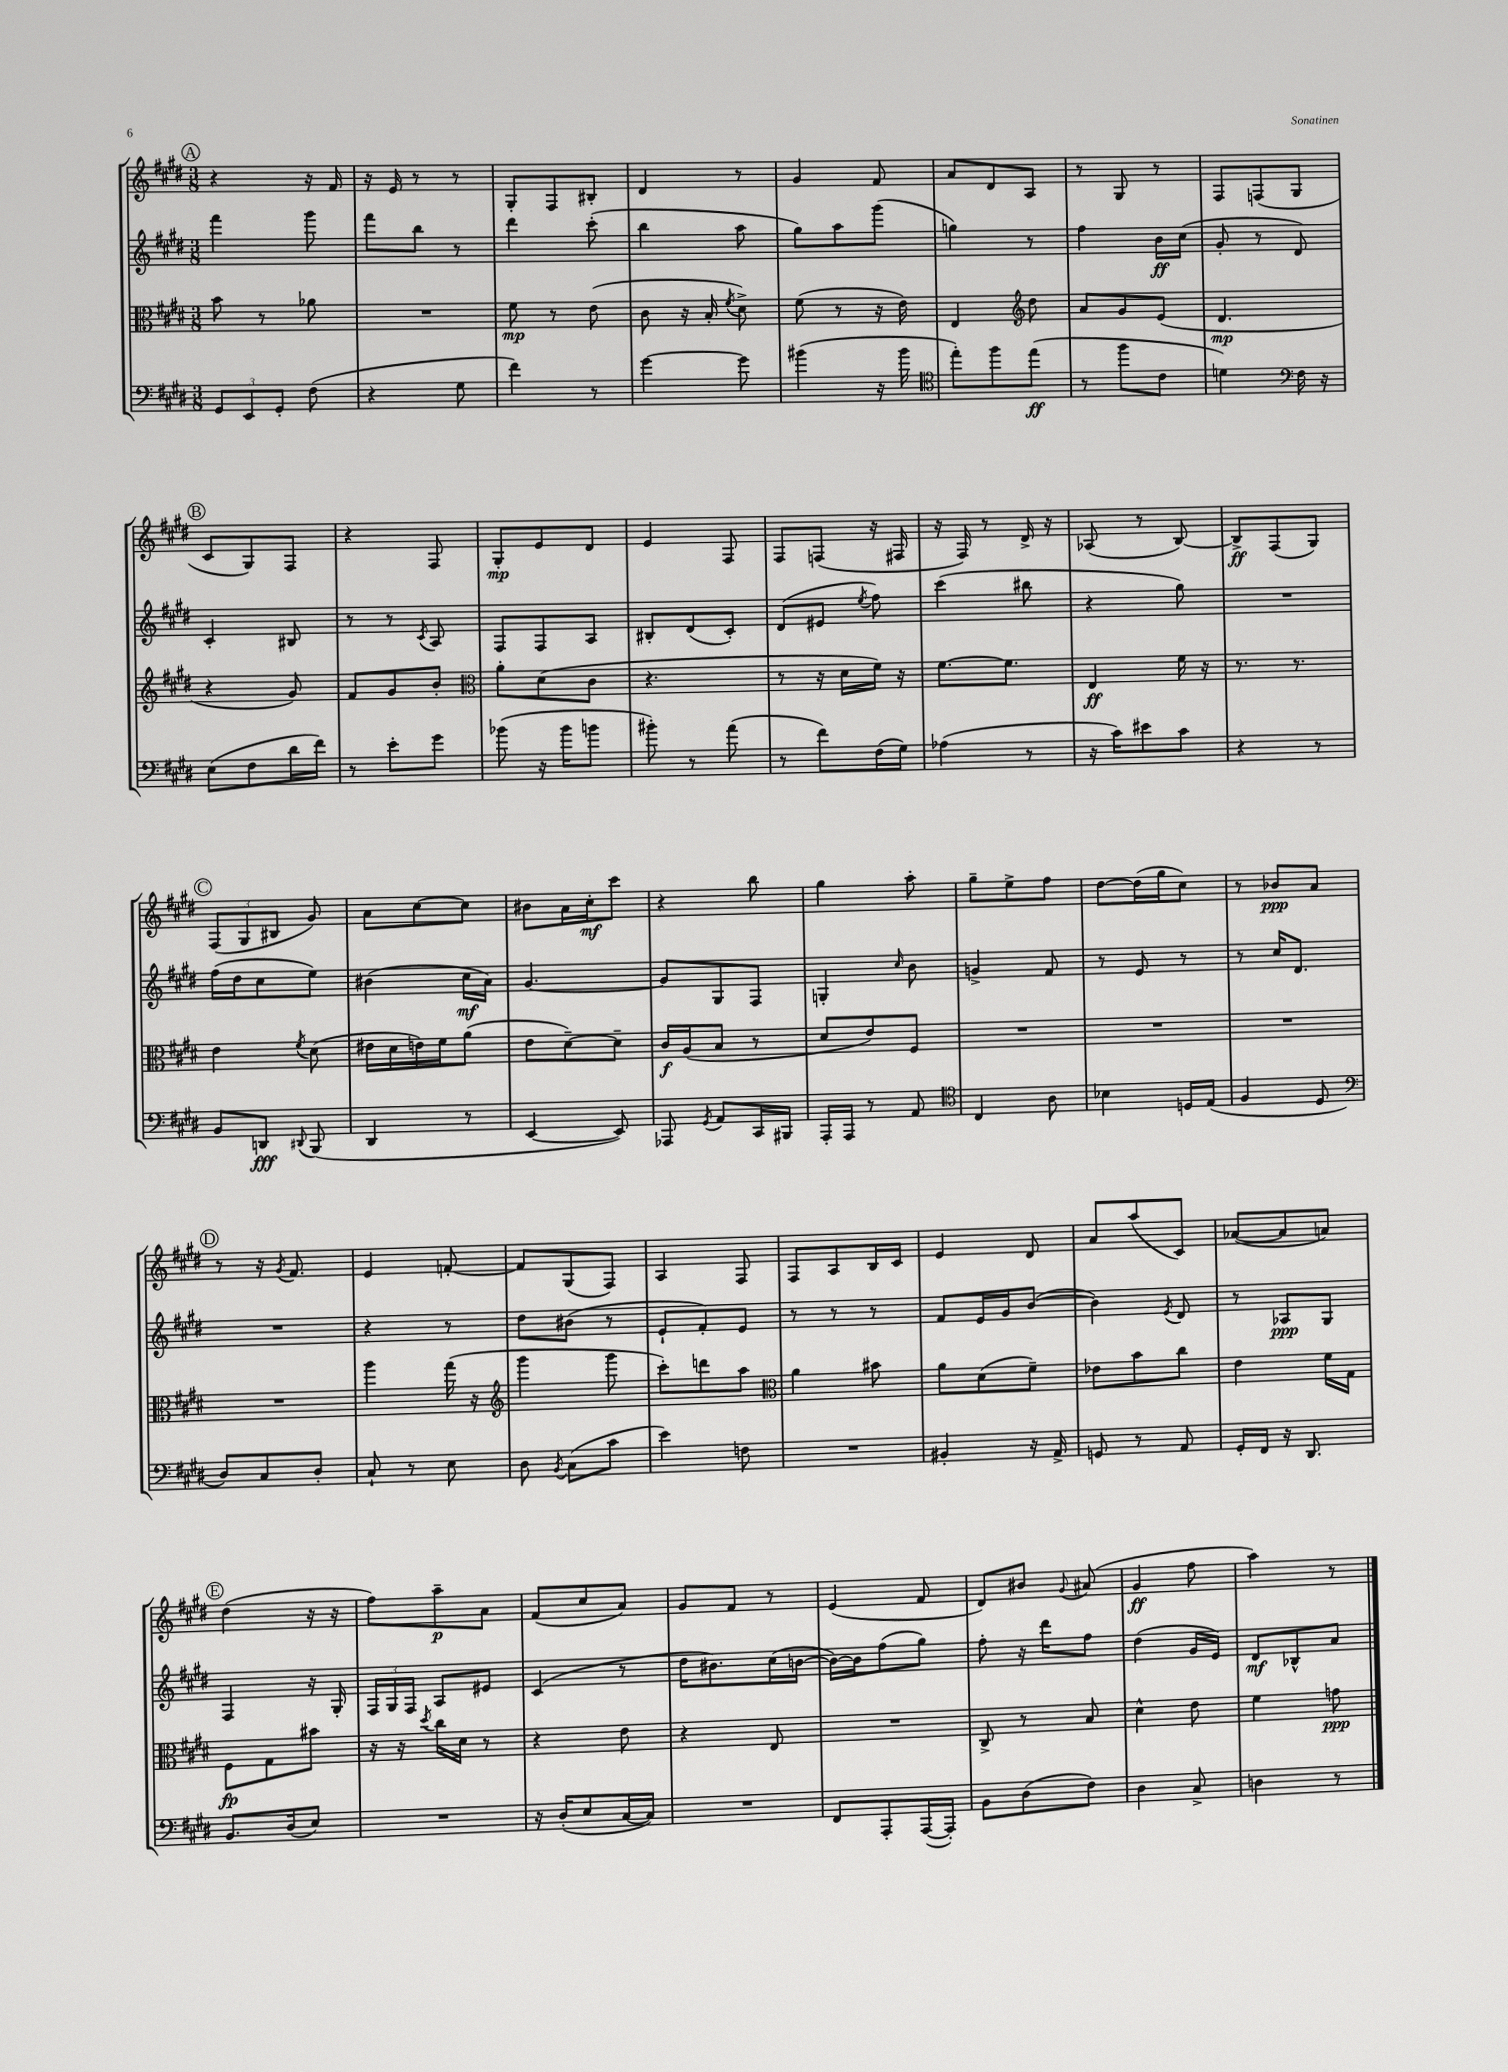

**kern	**kern	**kern	**kern
*staff4	*staff3	*staff2	*staff1
*clefF4	*clefC3	*clefG2	*clefG2
*k[f#c#g#d#]	*k[f#c#g#d#]	*k[f#c#g#d#]	*k[f#c#g#d#]
*M3/8	*M3/8	*M3/8	*M3/8
12GG#	8b	4fff#	4r
12EE	.	.	.
.	8r	.	.
12GG#'	.	.	.
(8F#	8a-	8ggg#	16r
.	.	.	16f#
=	=	=	=
4r	4.r	8fff#	16r
.	.	.	16e
.	.	8bb	8r
8G#	.	8r	8r
=	=	=	=
4f#)	8f#	4ddd#	8G#'
.	8r	.	8F#
8r	(8e	(8ccc#'	8B#'
=	=	=	=
[4g#	8c#	4bb	4d#
.	16r	.	.
.	16B'	.	.
.	8qf#	.	.
8g#]	8d#^)	8aa	8r
=	=	=	=
(4b#	(8f#	8gg#)	4g#
.	8r	8aa	.
16r	16r	(8ggg#	8f#
16b#	16e)	.	.
=	=	=	=
*clefC4	*	*	*
8ee')	4E	4gg)	8a
8ff#	.	.	8d#
*	*clefG2	*	*
(8ee	8dd#	8r	8A
=	=	=	=
8r	8a	4ff#	8r
8ff#	8g#	.	8G#
8c#	(8e	16b	8r
.	.	(16cc#	.
=	=	=	=
4d)	4.d#	8g#'	8F#
.	.	8r	(8F
*clefF4	*	*	*
16F#	.	8d#)	8G#
16r	.	.	.
=	=	=	=
(8E	4r	4c#'	8c#
8F#	.	.	8G#)
16d#	8g#)	8B#	8F#
16f#)	.	.	.
=	=	=	=
8r	8f#	8r	4r
8e'	8g#	8r	.
.	.	8qc#	.
8g#	8b'	8A	8F#
=	=	=	=
*	*clefC3	*	*
(8b-	8a'	8F#	8G#'
16r	(8d#	8F#	8e
16b-	.	.	.
8b	8c#	8A	8d#
=	=	=	=
8b#')	4.r	8B#'	4e
8r	.	(8d#	.
(8a	.	8c#')	8F#
=	=	=	=
8r	8r	(8d#	8F#
8f#)	16r	8e#	(8F
.	16d#	.	.
.	.	8qee	.
(16F#	16f#)	8ff#)	16r
16G#)	16r	.	16F#
=	=	=	=
(4A-	[8.f#	(4ccc#	16r
.	.	.	16F#)
.	.	.	8r
.	8.f#]	.	.
8r	.	8bb#	16d#^
.	.	.	16r
=	=	=	=
16r	4E	4r	(8A-
16c#)	.	.	.
8e#	.	.	8r
8c#	16f#	8gg#)	[8B)
.	16r	.	.
=	=	=	=
4r	8.r	4.r	8B^]
.	.	.	(8F#
.	8.r	.	.
8r	.	.	8G#)
=	=	=	=
8BB	4e	(16ff#	(12F#
.	.	16dd#	.
.	.	.	12G#
8DD	.	8cc#	.
.	.	.	12B#
8qqDD#	8qf#	.	.
(8BBB	(8d#	8ee)	8g#)
=	=	=	=
4DD#	16e#	(4b#	8a
.	16d#	.	.
.	16e)	.	[8cc#
.	16f#	.	.
8r	(8a	16cc#	8cc#]
.	.	16a)	.
=	=	=	=
[4EE	8e	[4.g#	8b#
.	[8d#~)	.	16a
.	.	.	16cc#'
8EE])	8d#~]	.	8ccc#
=	=	=	=
8AAA-	16c#	8g#]	4r
.	(16A	.	.
8qGG#	.	.	.
8AA	8B	8G#	.
16CC#	8r	8F#	8bb
16BBB#	.	.	.
=	=	=	=
16AAA'	8d#	4G'	4gg#
16AAA	.	.	.
8r	8e)	.	.
.	.	16qqcc#	.
8AA	8F#	8b	8aa'
=	=	=	=
*clefC4	*	*	*
4C#	4.r	4g^	8gg#~
.	.	.	8ee^
8A	.	8f#	8ff#
=	=	=	=
4B-	4.r	8r	[8dd#
.	.	8e	(16dd#]
.	.	.	16gg#
16D	.	8r	8cc#)
(16E	.	.	.
=	=	=	=
4F#	4.r	8r	8r
.	.	16cc#	8b-
.	.	8.d#	.
8D#	.	.	8a
=	=	=	=
*clefF4	*	*	*
8D#)	4.r	4.r	8r
8C#	.	.	16r
.	.	.	8qg#
.	.	.	8.f#
8D#'	.	.	.
=	=	=	=
8C#`	4aa	4r	4e
8r	.	.	.
8E	(16gg#	8r	[8f'
.	16r	.	.
=	=	=	=
*	*clefG2	*	*
8D#	4ggg#	8dd#	8f]
8qBB	.	.	.
(8C#	.	(8b#	(8G#
8c#	8ggg#	8r	8F#)
=	=	=	=
4e)	8ccc#')	8e`	4A
.	8ddd	8f#')	.
8F	8aa	8e	8F#
=	=	=	=
*	*clefC3	*	*
4.r	4a	8r	8F#
.	.	8r	8A
.	8b#	8r	16B
.	.	.	16c#
=	=	=	=
4BB#'	8a	8f#	4e
.	(8d#	16e	.
.	.	16g#	.
16r	8f#~)	([8b	8d#
16AA^	.	.	.
=	=	=	=
8GG	8e-	4b])	8a
8r	8b	.	(8aa
.	.	8qe	.
8AA	8cc#	8d#	8c#)
=	=	=	=
16GG#'	4e	8r	([8a-
16FF#	.	.	.
16r	.	8A-	8a-]
8.DD#	.	.	.
.	16f#	8G#	8a)
.	16G#	.	.
=	=	=	=
8.BB	8F#	4F#	(4dd#
.	8G#	.	.
(16D#	.	.	.
8E)	8b#	16r	16r
.	.	16G#'	16r
=	=	=	=
4.r	16r	24F#	8ff#)
.	.	24G#	.
.	16r	.	.
.	.	24F#	.
.	8qdd#	.	.
.	16cc#	8A	8aa~
.	16d#	.	.
.	8r	8e#	8a
=	=	=	=
16r	4r	(4c#	(8f#
(16D#'	.	.	.
8E	.	.	8cc#
[16C#	8e	8r	8a)
16C#])	.	.	.
=	=	=	=
4.r	4r	16dd#	8g#
.	.	8.b#)	.
.	.	.	8f#
.	8E	(16cc#	8r
.	.	[16b	.
=	=	=	=
8FF#	4.r	16b_)	(4e
.	.	16b]	.
8AAA'	.	(8ff#	.
([16AAA	.	8gg#)	8f#
16AAA'])	.	.	.
=	=	=	=
8BB	8C#^	8ff#'	8d#)
(8D#	8r	16r	8b#
.	.	16ddd#	.
.	.	.	8qqg#
8F#)	8B	8ff#	(8a#
=	=	=	=
4D#	4d#^^	(4dd#	4g#
8C#^	8e	16g#	8ff#
.	.	16e)	.
=	=	=	=
4D	4f#	8d#	4aa)
.	.	8B-^^	.
8r	8g	8a	8r
==	==	==	==
*-	*-	*-	*-
